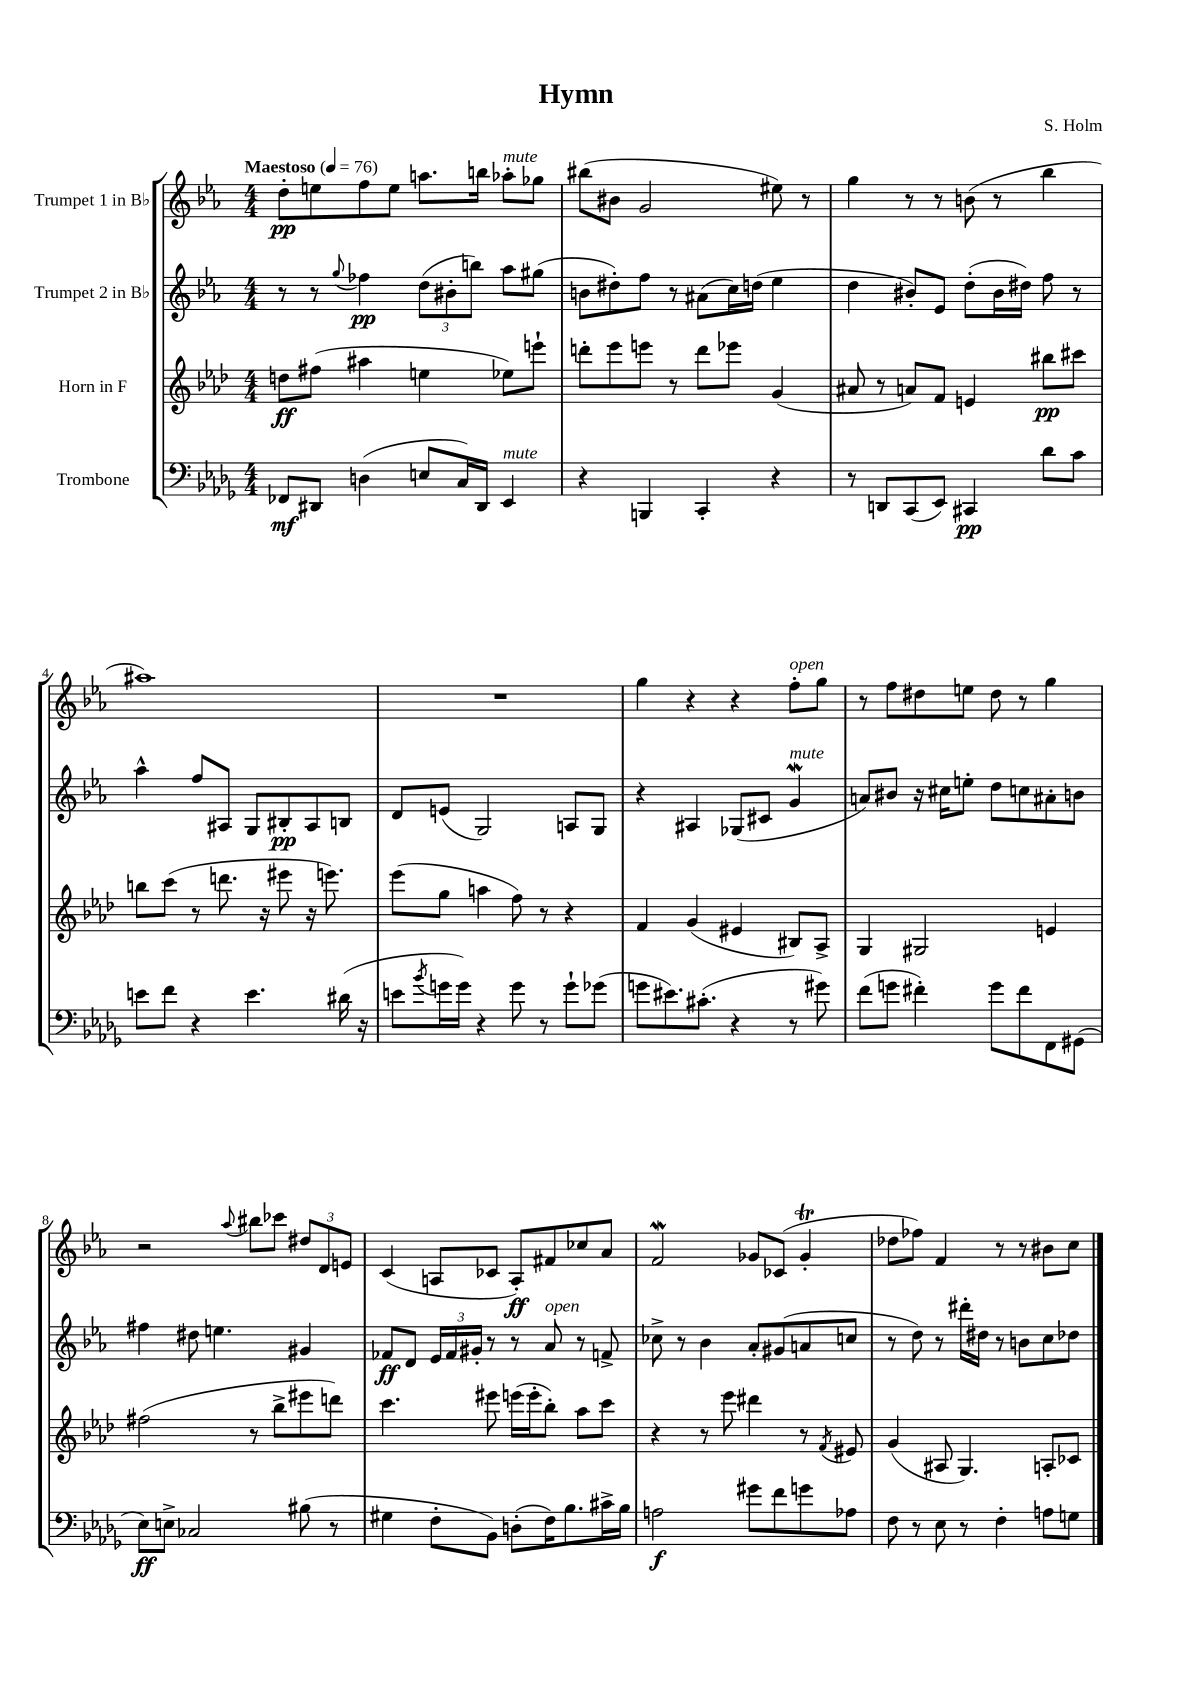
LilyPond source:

\header { title = "Hymn" composer = "S. Holm" }
<<
\new StaffGroup <<
\new Staff = "s0" \with { instrumentName = "Trumpet 1 in Bb" } {
    \clef treble \key ees \major \numericTimeSignature \time 4/4 \tempo "Maestoso" 4 = 76
    d''8-.\pp e''8 f''8 e''8 a''8. b''16 aes''8-.^\markup { \italic "mute" } ges''8 |
    bis''8( bis'8 g'2 eis''8) r8 |
    g''4 r8 r8 b'8( r8 bes''4 |
    ais''1) |
    R1 |
    g''4 r4 r4 f''8-.^\markup { \italic "open" } g''8 |
    r8 f''8 dis''8 e''8 dis''8 r8 g''4 |
    r2 \appoggiatura { aes''8 } bis''8 ces'''8 \tuplet 3/2 { dis''8 d'8 e'8 } |
    c'4( a8 ces'8 a8-.\ff) fis'8 ces''8 aes'8 |
    f'2\mordent ges'8 ces'8( ges'4-.\trill |
    des''8 fes''8) f'4 r8 r8 bis'8 c''8 \bar "|." |
}
\new Staff = "s1" \with { instrumentName = "Trumpet 2 in Bb" } {
    \clef treble \key ees \major \numericTimeSignature \time 4/4
    r8 r8 \appoggiatura { g''8 } fes''4\pp \tuplet 3/2 { d''8( bis'8-. b''8) } aes''8 gis''8( |
    b'8 dis''8-.) f''8 r8 ais'8( c''16) d''16( ees''4 |
    d''4 bis'8-.) ees'8 d''8-.( bis'16 dis''16) f''8 r8 |
    aes''4-^ f''8 ais8 g8 bis8-.\pp ais8 b8 |
    d'8 e'8( g2) a8 g8 |
    r4 ais4 ges8( cis'8 g'4\mordent^\markup { \italic "mute" } |
    a'8) bis'8 r16 cis''16 e''8-. d''8 c''8 ais'8-. b'8 |
    fis''4 dis''8 e''4. gis'4 |
    fes'8\ff d'8 \tuplet 3/2 { ees'16 fes'16 gis'16-. } r8 r8 aes'8^\markup { \italic "open" } r8 f'8-> |
    ces''8-> r8 bes'4 aes'8-. gis'8( a'8 c''8 |
    r8 d''8) r8 dis'''16-. dis''16 r8 b'8 c''8 des''8 \bar "|." |
}
\new Staff = "s2" \with { instrumentName = "Horn in F" } {
    \clef treble \key aes \major \numericTimeSignature \time 4/4
    d''8\ff fis''8( ais''4 e''4 ees''8) e'''8-! |
    d'''8-. ees'''8 e'''8 r8 d'''8 ees'''8 g'4( |
    ais'8 r8 a'8) f'8 e'4 bis''8\pp cis'''8 |
    b''8 c'''8( r8 d'''8. r16 eis'''8 r16 e'''8.) |
    ees'''8( g''8 a''4 f''8) r8 r4 |
    f'4 g'4( eis'4 bis8) aes8-> |
    g4 gis2 e'4 |
    fis''2( r8 bes''8-> eis'''8 d'''8) |
    c'''4. eis'''8 e'''16( e'''16-. bes''8-.) aes''8 c'''8 |
    r4 r8 ees'''8 dis'''4 r8 \acciaccatura { f'8 } eis'8 |
    g'4( ais8 g4.) a8-. ces'8 \bar "|." |
}
\new Staff = "s3" \with { instrumentName = "Trombone" } {
    \clef bass \key des \major \numericTimeSignature \time 4/4
    fes,8\mf dis,8 d4( e8 c16) dis,16 ees,4^\markup { \italic "mute" } |
    r4 b,,4 c,4-. r4 |
    r8 d,8 c,8( ees,8) cis,4\pp des'8 c'8 |
    e'8 f'8 r4 e'4. dis'16( r16 |
    e'8 \acciaccatura { bes'8 } g'16 g'16) r4 g'8 r8 g'8-! ges'8( |
    g'8 eis'8.) cis'8.-.( r4 r8 gis'8) |
    f'8( g'8 fis'4-.) g'8 fis'8 f,8 gis,8( |
    ees8\ff) e8-> ces2 bis8( r8 |
    gis4 f8-. bes,8) d8-.( f16) bes8. cis'16-> bes16 |
    a2\f gis'8 f'8 g'8 aes8 |
    f8 r8 ees8 r8 f4-. a8 g8 \bar "|." |
}
>>
>>
